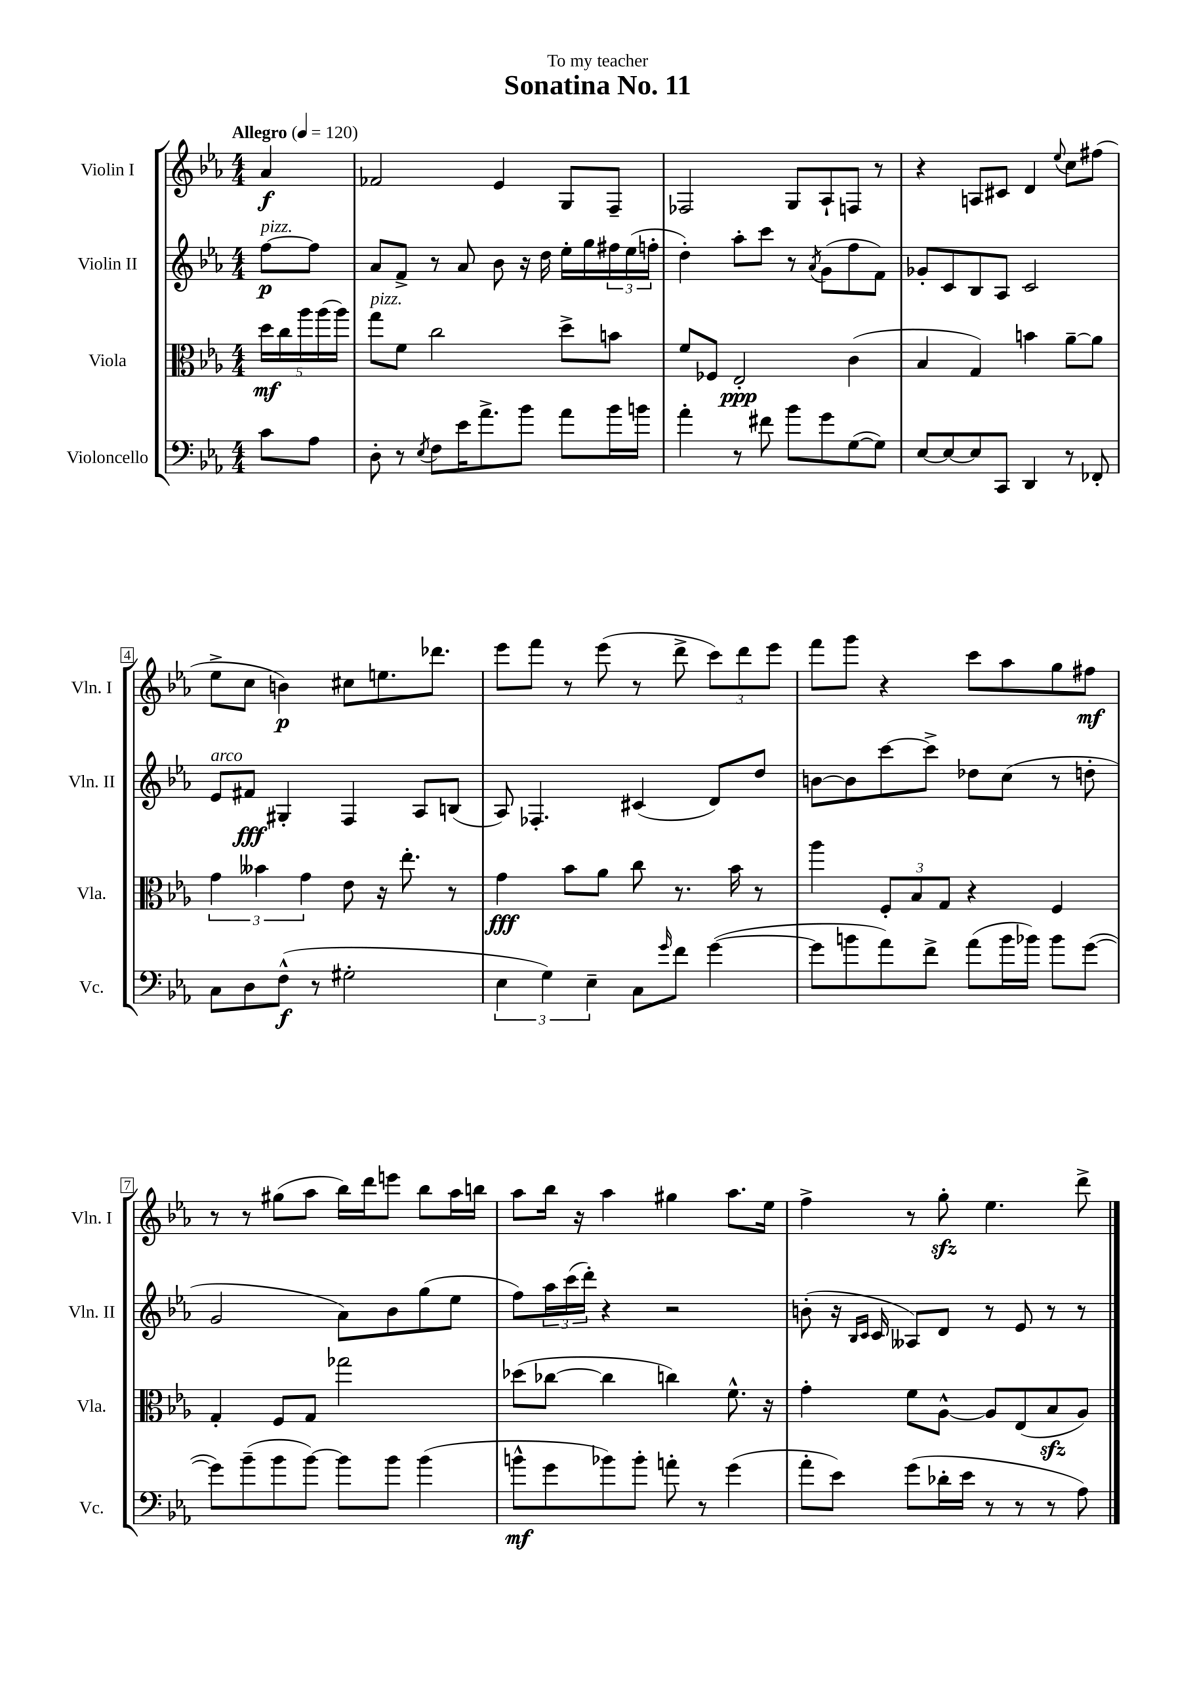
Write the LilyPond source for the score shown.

\header { title = "Sonatina No. 11" dedication = "To my teacher" }
<<
\new StaffGroup <<
\new Staff = "s0" \with { instrumentName = "Violin I" shortInstrumentName = "Vln. I" } {
    \clef treble \key ees \major \numericTimeSignature \time 4/4 \partial 4 \tempo "Allegro" 4 = 120
    aes'4\f |
    fes'2 ees'4 g8 f8-- |
    fes2 g8 aes8-! f8 r8 |
    r4 a8 cis'8 d'4 \appoggiatura { ees''8 } c''8 fis''8( |
    ees''8-> c''8 b'4\p) cis''8 e''8. des'''8. |
    ees'''8 f'''8 r8 ees'''8( r8 d'''8-> \tuplet 3/2 { c'''8) d'''8 ees'''8 } |
    f'''8 g'''8 r4 c'''8 aes''8 g''8 fis''8\mf |
    r8 r8 gis''8( aes''8 bes''16) d'''16 e'''8 bes''8 aes''16 b''16 |
    aes''8 bes''16 r16 aes''4 gis''4 aes''8. ees''16 |
    f''4-> r8 g''8-.\sfz ees''4. d'''8-> \bar "|." |
}
\new Staff = "s1" \with { instrumentName = "Violin II" shortInstrumentName = "Vln. II" } {
    \clef treble \key ees \major \numericTimeSignature \time 4/4 \partial 4
    f''8~\p^\markup { \italic "pizz." } f''8 |
    aes'8 f'8-> r8 aes'8 bes'8 r16 d''16 ees''16-. g''16 \tuplet 3/2 { fis''16 ees''16( f''16-. } |
    d''4-.) aes''8-. c'''8 r8 \acciaccatura { aes'8 } g'8( f''8 f'8) |
    ges'8-. c'8 bes8 aes8 c'2 |
    ees'8^\markup { \italic "arco" } fis'8\fff gis4-. f4 aes8 b8( |
    aes8) fes4.-. cis'4( d'8) d''8 |
    b'8~ b'8 c'''8~ c'''8-> des''8 c''8( r8 d''8-. |
    g'2 aes'8) bes'8 g''8( ees''8 |
    f''8) \tuplet 3/2 { aes''16 c'''16( d'''16-.) } r4 r2 |
    b'8-.( r16 \grace { bes16 c'16 } c'16 aeses8) d'8 r8 ees'8 r8 r8 \bar "|." |
}
\new Staff = "s2" \with { instrumentName = "Viola" shortInstrumentName = "Vla." } {
    \clef alto \key ees \major \numericTimeSignature \time 4/4 \partial 4
    \tuplet 5/4 { d''16\mf c''16 aes''16 aes''16( aes''16) } |
    g''8^\markup { \italic "pizz." } f'8 c''2 d''8-> b'8 |
    f'8 fes8 ees2-.\ppp c'4( |
    bes4 g4) b'4 aes'8~-- aes'8 |
    \tuplet 3/2 { g'4 beses'4 g'4 } ees'8 r16 ees''8.-. r8 |
    g'4\fff bes'8 aes'8 c''8 r8. bes'16 r8 |
    aes''4 \tuplet 3/2 { f8-. bes8 g8 } r4 f4 |
    g4-. f8 g8 ges''2 |
    des''8( ces''8~ ces''4 c''4) f'8.-^ r16 |
    g'4-. f'8 aes8~-^ aes8 ees8( bes8\sfz aes8) \bar "|." |
}
\new Staff = "s3" \with { instrumentName = "Violoncello" shortInstrumentName = "Vc." } {
    \clef bass \key ees \major \numericTimeSignature \time 4/4 \partial 4
    c'8 aes8 |
    d8-. r8 \acciaccatura { ees8 } f8 ees'16 aes'8.-> bes'8 aes'8 bes'16 b'16 |
    aes'4-. r8 fis'8 bes'8 g'8 g8~( g8) |
    ees8~ ees8~ ees8 c,8 d,4 r8 fes,8-. |
    c8 d8 f8-^\f( r8 gis2-. |
    \tuplet 3/2 { ees4 g4) ees4-- } c8 \grace { g'16 } f'8 g'4~( |
    g'8 b'8 aes'8) f'8-> aes'8( b'16 bes'16) bes'8 g'8~( |
    g'8) bes'8--( bes'8 bes'8~) bes'8 bes'8 bes'4( |
    b'8-^\mf g'8 bes'8) bes'8-. a'8-. r8 g'4( |
    aes'8-. ees'8) g'8( des'16-. ees'16 r8 r8 r8 aes8) \bar "|." |
}
>>
>>
\layout { \context { \Score \override BarNumber.stencil = #(make-stencil-boxer 0.1 0.3 ly:text-interface::print) } }
